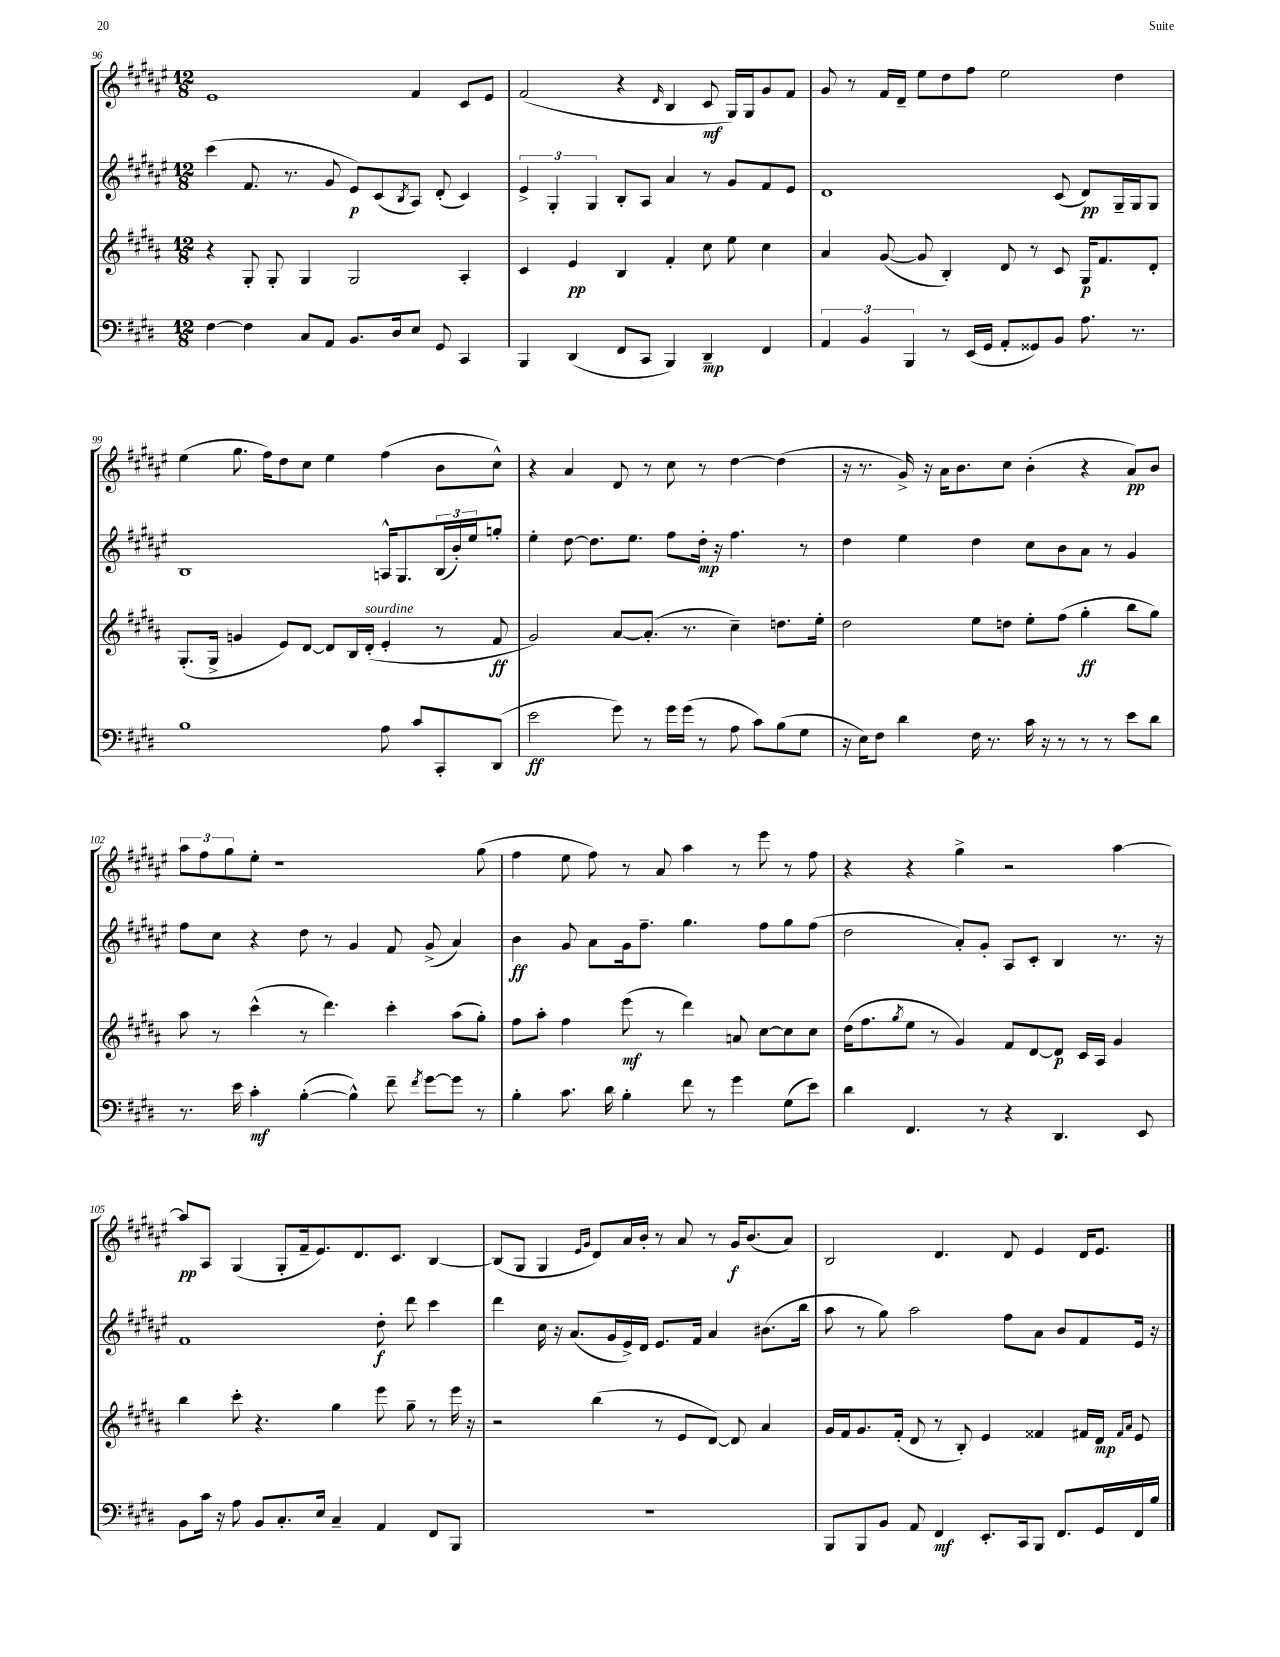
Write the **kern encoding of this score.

**kern	**kern	**kern	**kern
*staff4	*staff3	*staff2	*staff1
*clefF4	*clefG2	*clefG2	*clefG2
*k[f#c#g#d#]	*k[f#c#g#d#a#]	*k[f#c#g#d#a#e#]	*k[f#c#g#d#a#e#]
*M12/8	*M12/8	*M12/8	*M12/8
[4F#\	4r	(4ccc#\	1e#
4F#\]	8G#'/	8.f#/	.
.	8G#'/	.	.
.	.	8.r	.
8C#/L	4G#/	.	.
8AA/J	.	8g#/	.
8.BB/L	2G#/	8e#/L)	.
.	.	(8c#/	.
16D#/k	.	.	.
.	.	8qB/	.
8E/J	.	8A#/J)	4f#/
8GG#/	.	(8d#'/	.
4CC#/	4A#'/	4c#/)	8c#/L
.	.	.	8e#/J
=	=	=	=
4BBB/	4c#/	6e#^/	(2f#/
.	.	6G#'/	.
(4DD#/	4e/	.	.
.	.	6G#/	.
8FF#/L	4B/	8B'/L	4r
8CC#/J	.	8A#/J	.
.	.	.	16qqd#/
4BBB/)	4f#'/	4a#/	4B/
4DD#~/	8cc#\	8r	8c#/
.	8ee\	8g#/L	16G#/LL)
.	.	.	16G#/J
4FF#/	4cc#\	8f#/	8g#/
.	.	8e#/J	8f#/J
=	=	=	=
6AA/	4a#/	1d#	8g#/
.	.	.	8r
6BB/	.	.	.
.	([8g#/	.	16f#/LL
.	.	.	16d#~/JJ
6BBB/	.	.	.
.	8g#/]	.	8ee#\L
8r	4B'/)	.	8dd#\
(16EE/LL	.	.	8ff#\J
16GG#/JJ	.	.	.
8AA'/L	8d#/	.	2ee#\
8GG##/)	8r	.	.
8BB/J	8c#/	(8c#/	.
8.A\	16G#/LK	8d#/L)	.
.	8.f#/	.	.
.	.	16G#~/L	4dd#\
8.r	.	16G#/J	.
.	8d#'/J	8G#/J	.
=	=	=	=
1B	(8.G#'/L	1B	(4ee#\
.	16G#^/Jk	.	.
.	4g/	.	8.gg#\
.	.	.	16ff#\LK)
.	8e/L)	.	8dd#\
.	[8d#/J	.	8cc#\J
.	8d#/]L	.	4ee#\
.	16B/L	.	.
.	(16d#'/JJ	.	.
8A\	4e'/	16A^^/LK	(4ff#\
.	.	8.G#/	.
8c#/L	.	.	.
8CC#'/	8r	(24B/L	8b\L
.	.	24b'/)	.
.	.	24ee#/J	.
(8DD#/J	8f#/	8gg'/J	8cc#^^\J)
=	=	=	=
2e\	2g#/)	4ee#'\	4r
.	.	[8dd#\	4a#/
.	.	8.dd#\]L	.
8g#\)	[8a#/L	.	8d#/
.	.	8.ee#\J	.
8r	(8.a#'/]J	.	8r
16g#\LL	.	8ff#\L	8cc#\
(16g#\JJ	8.r	.	.
8r	.	16dd#'\Jk	8r
.	.	16r	.
8A\	4cc#~\)	4.ff#\	[4dd#\
8c#\L)	.	.	.
(8B\	8.dd\L	.	(4dd#\]
8G#\J	.	8r	.
.	16ee'\Jk	.	.
=	=	=	=
16r	2dd#\	4dd#\	16r
16E\LK)	.	.	8.r
8F#\J	.	.	.
4d#\	.	4ee#\	16g#^/)
.	.	.	16r
.	.	.	16a#\LK
.	.	.	8.b\
16F#\	8ee\L	4dd#\	.
8.r	.	.	.
.	8dd\J	.	8cc#\J
16c#\	8ee'\L	8cc#\L	(4b'\
16r	.	.	.
8r	(8ff#\J	8b\	.
8r	4gg#'\	8a#\J	4r
8r	.	8r	.
8e\L	8bb\L	4g#/	8a#/L)
8d#\J	8gg#\J)	.	8b/J
=	=	=	=
8.r	8aa#\	8ff#\L	12aa#\L
.	.	.	12ff#\
.	8r	8cc#\J	.
.	.	.	12gg#\
16e\	.	.	.
4c#'\	(4ccc#^^\	4r	8ee#'\J
.	.	.	1r
([4B'\	8r	8dd#\	.
.	4.ddd#\)	8r	.
4B^^\])	.	4g#/	.
8f#~\	4ccc#'\	8f#/	.
8qf#/	.	.	.
[8g#\L	.	(8g#^/	.
8g#\]J	(8aa#\L	4a#/)	.
8r	8gg#'\J)	.	(8gg#\
=	=	=	=
4B'\	8ff#\L	4b\	4ff#\
.	8aa#'\J	.	.
8.c#\	4ff#\	8g#/	8ee#\
.	.	8a#\L	8ff#\)
16d#\	.	.	.
4B'\	(8eee\	16g#\k	8r
.	.	8.ff#~\J	.
.	8r	.	8a#/
8f#\	4ddd#\)	4.gg#\	4aa#\
8r	.	.	.
4g#\	8a/	.	8r
.	[8cc#\L	8ff#\L	8eee#\
(8G#\L	8cc#\]	8gg#\	8r
8e\J)	8cc#\J	(8ff#\J	8ff#\
=	=	=	=
4d#\	(16dd#\LK	2dd#\	4r
.	8.ff#\	.	.
.	8qgg#/	.	.
4.FF#/	8ee\J	.	4r
.	8r	.	.
.	4g#/)	8a#'/L)	4gg#^\
8r	.	8g#'/J	.
4r	8f#/L	8A#/L	2r
.	[8d#/	8c#'/J	.
4.DD#/	8d#/]J	4B/	.
.	16c#/LL	.	.
.	16A#/JJ	.	.
.	4g#/	8.r	[4aa#\
8EE/	.	.	.
.	.	16r	.
=	=	=	=
8BB\L	4bb\	1f#	8aa#/]L
16c#\Jk	.	.	8A#/J
16r	.	.	.
8A\	8ccc#'\	.	(4G#/
8BB/L	4.r	.	.
8.C#'/	.	.	8G#'/L
.	.	.	16f#~/k
16E/Jk	.	.	8.e#/)
4C#~/	4gg#\	.	.
.	.	.	8.d#/
4AA/	8eee\	8dd#'\	.
.	.	.	8.c#/J
.	8gg#~\	8ddd#\	.
8FF#/L	8r	4ccc#\	[4B/
8BBB/J	16eee\	.	.
.	16r	.	.
=	=	=	=
1.r	2r	4ddd#\	(8B/]L
.	.	.	8G#/J
.	.	16cc#\	4G#/
.	.	16r	.
.	.	(8.a#/L	.
.	.	.	16qqe#/LL
.	.	.	16qqg#/JJ
.	(4bb\	.	8d#/L)
.	.	16g#/L	.
.	.	16e#^/)	16a#/L
.	.	16d#/JJ	16b'/JJ
.	8r	8.e#/L	8r
.	8e/L	.	8a#/
.	.	16f#/Jk	.
.	[8d#/J)	4a#/	8r
.	8d#/]	.	16g#/LK
.	.	.	(8.b/
.	4a#/	(8.b#\L	.
.	.	.	8a#/J)
.	.	16bb\Jk	.
=	=	=	=
8BBB/L	16g#/LL	8aa#\	2B/
.	16f#/J	.	.
8BBB/	8.g#/	8r	.
8BB/J	.	8gg#\)	.
.	(16f#'/Jk	.	.
8AA/	8d#/	2aa#\	.
4FF#/	8r	.	4.d#/
.	8B'/)	.	.
8.EE'/L	4e/	.	.
.	.	8ff#\L	8d#/
16CC#/k	.	.	.
8BBB/J	4f##/	8a#\J	4e#/
8.FF#/L	.	8b/L	.
.	16f#/LL	8f#/	16d#/LK
16GG#/L	16d#/JJ	.	8.e#/J
.	16qqf#/LL	.	.
.	16qqa#/JJ	.	.
16FF#/	8e/	16e#/Jk	.
16B/JJ	.	16r	.
==	==	==	==
*-	*-	*-	*-
